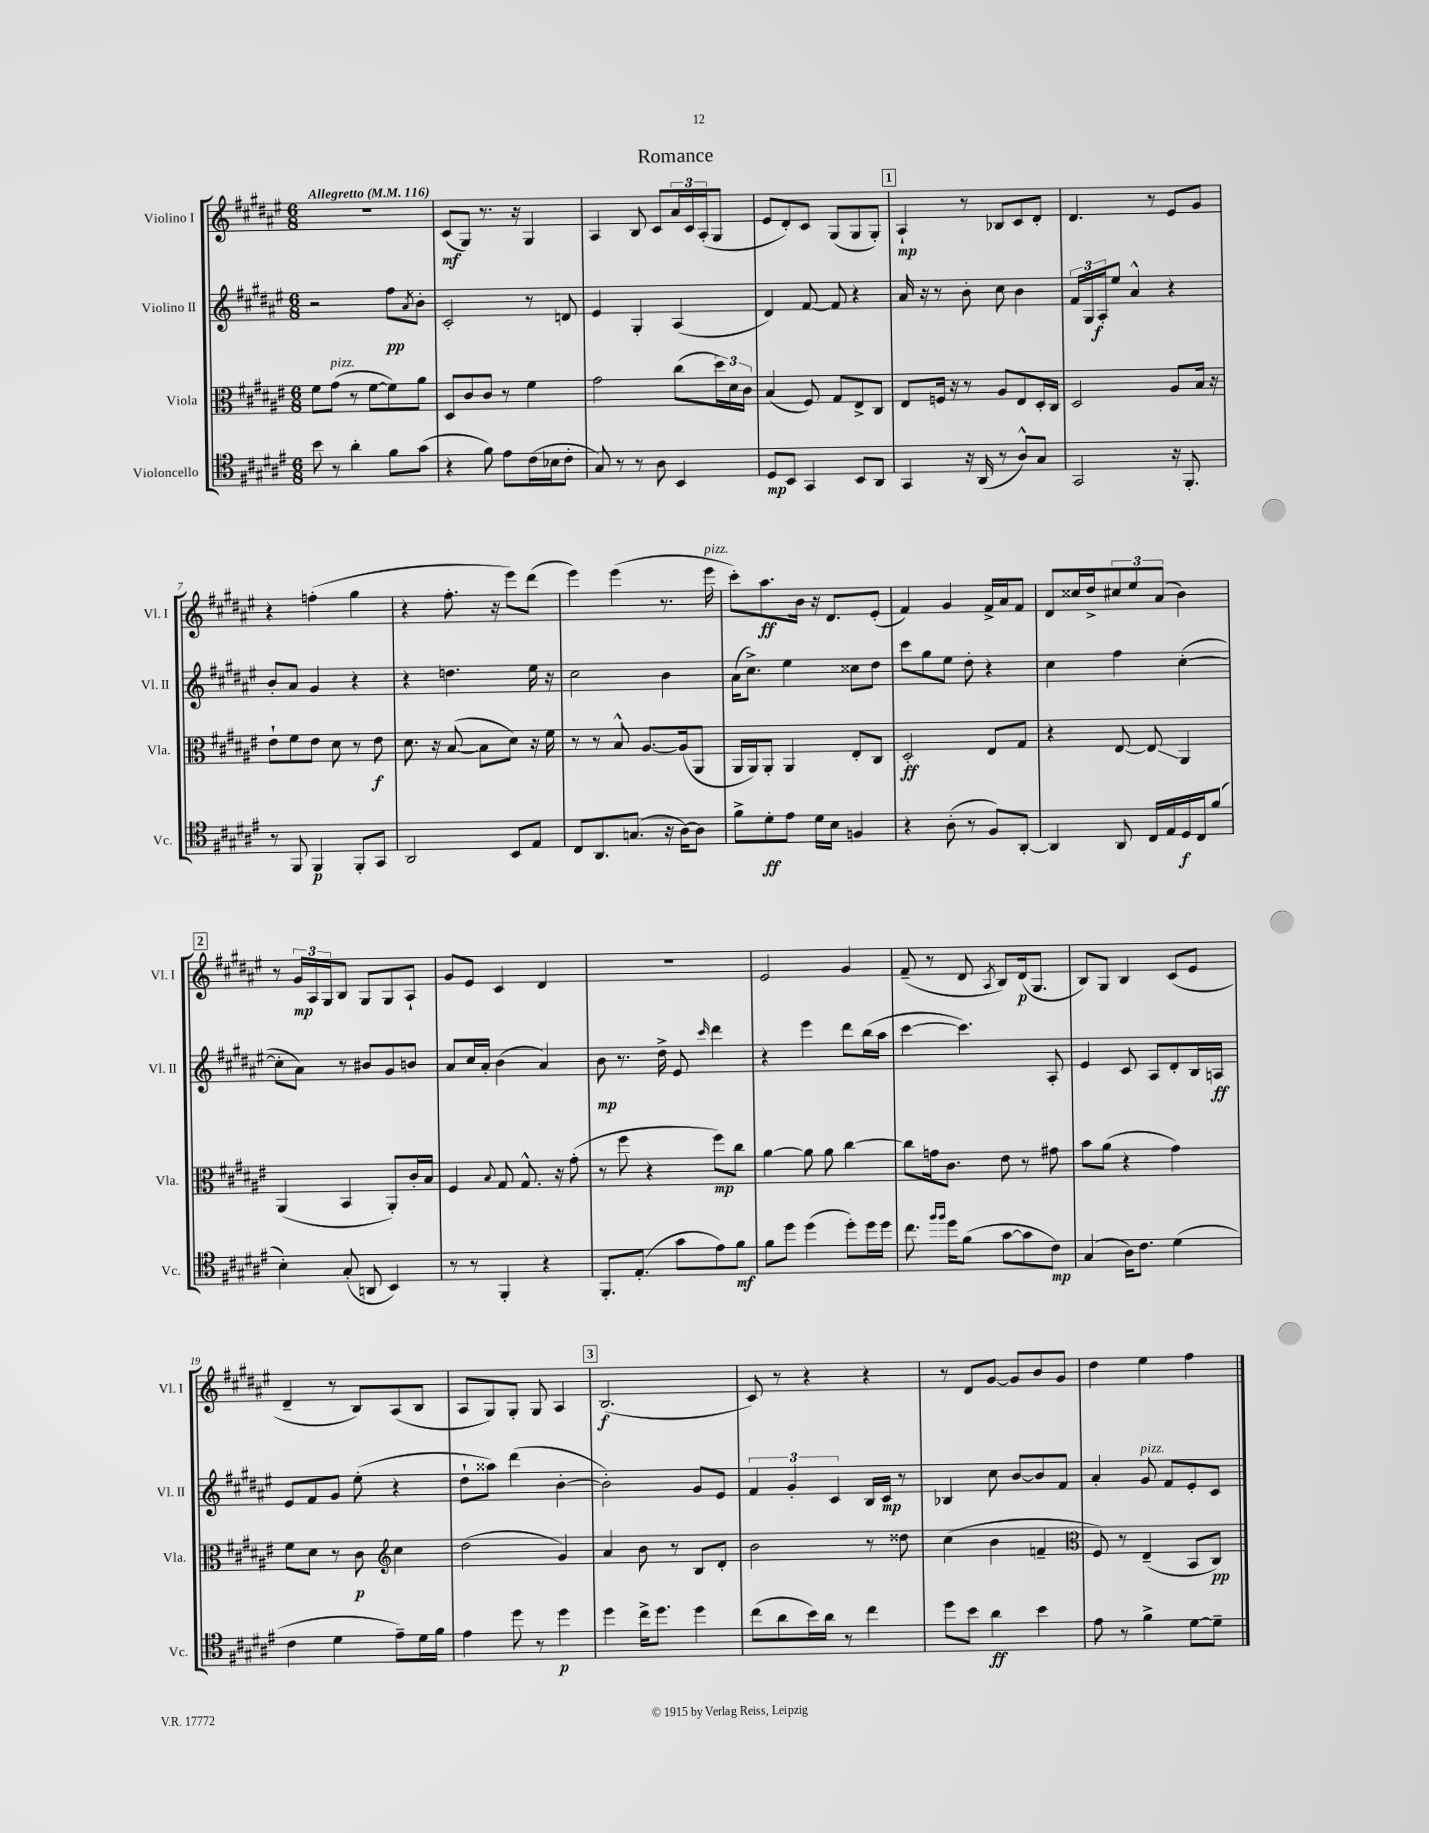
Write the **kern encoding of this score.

**kern	**kern	**kern	**kern
*staff4	*staff3	*staff2	*staff1
*clefC4	*clefC3	*clefG2	*clefG2
*k[f#c#g#d#a#e#]	*k[f#c#g#d#a#e#]	*k[f#c#g#d#a#e#]	*k[f#c#g#d#a#e#]
*M6/8	*M6/8	*M6/8	*M6/8
*MM116	*MM116	*MM116	*MM116
8b	8f#	2r	2.r
8r	(8g#	.	.
4a#'	8r	.	.
.	[8f#	.	.
8f#	8f#])	8ff#	.
.	.	8qa#	.
(8g#	8a#	8b'	.
=	=	=	=
4r	8D#	2c#'	(8c#
.	8c#	.	8G#)
8f#)	8c#	.	8.r
8e#	8r	.	.
.	.	.	16r
(16c#	4f#	8r	4G#
16B-	.	.	.
8c#'	.	8d	.
=	=	=	=
8G#)	2g#	4e#	4A#
8r	.	.	.
8r	.	4G#'	8B
8A#	.	.	8c#
4BB	(8cc#	(4A#	24a#
.	.	.	24c#
.	.	.	(24A#'
.	24dd#)	.	8G#
.	24d#	.	.
.	24c#	.	.
=	=	=	=
8D#	(4B	4d#)	8e#
8BB	.	.	8d#')
4GG#	8F#)	[8f#	8c#
.	8G#	8f#]	(8G#
8BB	8E#^	4r	8G#
8AA#	8C#	.	8G#')
=	=	=	=
4GG#	8E#	16a#	4A#`
.	.	16r	.
.	16F	8r	.
.	16r	.	.
16r	8r	8b'	8r
(16AA#	.	.	.
8r	8A#	8cc#	8B-
8A#^^)	8E#	4b	8c#
8G#	16D#'	.	8d#'
.	16C#	.	.
=	=	=	=
2GG#	2D#	24f#	4.d#
.	.	24G#	.
.	.	24A#'	.
.	.	8ee#	.
.	.	4a#^^	.
.	.	.	8r
16r	8A#	4r	8e#
8.FF#'	.	.	.
.	16B	.	8g#
.	16r	.	.
=	=	=	=
8r	8e#`	8b'	4r
8FF#	8f#	8a#	.
4FF#	8e#	4g#	(4ff'
.	8d#	.	.
8FF#'	8r	4r	4gg#
8GG#	8e#	.	.
=	=	=	=
2AA#	8.d#	4r	4r
.	16r	.	.
.	([8B	4.dd	8.ff#'
.	8B]	.	.
.	.	.	16r
8BB	8d#)	.	8eee#)
8E#	16r	16ee#	(8ddd#
.	16f#	16r	.
=	=	=	=
8C#	8r	2cc#	4eee#)
8.AA#	8r	.	.
.	8B^^	.	(4eee#
(8.G	.	.	.
.	[8.A#	.	.
16r	.	4b	8.r
[16A#)	(16A#]	.	.
8A#]	8AA#	.	.
.	.	.	16eee#
=	=	=	=
8f#^	16AA#	(16a#	8ccc#')
.	16AA#)	8.cc#^)	.
8d#'	8AA#'	.	8.aa#
8e#	4AA#	4ee#	.
.	.	.	16b
16d#	.	.	16r
16B	.	.	8.d#
4F	8E#'	8cc##	.
.	8C#	8dd#	(8e#'
=	=	=	=
4r	2D#'	8ccc#	4f#)
.	.	8gg#	.
(8A#'	.	8ee#	4g#
8r	.	8dd#'	.
8F#)	8E#	4r	16f#^
.	.	.	16a#
[8AA#'	8G#	.	8f#
=	=	=	=
4AA#]	4r	4cc#	8d#
.	.	.	16cc##
.	.	.	16dd#^
8AA#	[8E#	4ff#	12cc#
.	.	.	12ee#
16C#	8E#]	.	.
.	.	.	(12a#
16E#	.	.	.
16D#	4AA#	([4cc#'	4b)
16C#	.	.	.
(8f#	.	.	.
=	=	=	=
4B')	(4AA#	8cc#']	8r
.	.	8a#)	24g#
.	.	.	24A#
.	.	.	24G#
(8G#'	4BB	8r	8B
8AA	.	8b#	8G#
4BB)	8AA#')	8g#	8G#
.	16c#'	8b	8A#`
.	16B	.	.
=	=	=	=
8r	4F#	8a#	8g#
8r	.	16cc#	8e#
.	.	16a#'	.
.	8qqB	.	.
4FF#'	8G#	(4b	4c#
.	8.G#^^	.	.
4r	.	4a#)	4d#
.	16r	.	.
.	(8g#'	.	.
=	=	=	=
8.FF#'	8r	8b	2.r
.	8ff#	8.r	.
(8.E#'	.	.	.
.	4r	.	.
.	.	16dd#^	.
8g#	.	8e#	.
.	.	16qqccc#	.
8e#)	8ff#)	4ddd#	.
8f#	8cc#	.	.
=	=	=	=
8f#	[4a#	4r	2e#
8dd#	.	.	.
(4dd#	8a#]	4eee#	.
.	8a#	.	.
8dd#')	[4cc#	8ddd#	4g#
16dd#	.	(16bb	.
16dd#	.	16aa#	.
=	=	=	=
8.cc#	8cc#]	[4ccc#	(8f#~
.	16g	.	8r
16qqff#	.	.	.
16qqff#	.	.	.
16dd#	8.c#	.	.
(8f#	.	4.ccc#])	8d#
.	.	.	8qA#
[8g#	8e#	.	8B)
8g#]	8r	.	(16d#
.	.	.	8.G#
8c#)	8g#	8A#'	.
=	=	=	=
(4G#	8b	4e#	8B)
.	(8a#	.	8G#
16A#)	4r	8c#	4B
8.c#	.	.	.
.	.	8A#	.
(4d#	4g#)	8d#'	(8c#
.	.	16B	8e#
.	.	16A	.
=	=	=	=
4c#	8f#	8e#	4d#~
.	8d#	8f#	.
4d#	8r	8g#	8r
.	8c#	(8ee#'	8B)
*	*clefG2	*	*
8e#~)	4cc#	4r	(8A#
16d#	.	.	8B
16f#	.	.	.
=	=	=	=
4e#	(2dd#	8dd#`	8A#
.	.	8aa##)	8G#)
8dd#	.	(4ddd#	8G#'
8r	.	.	8G#
4dd#	4g#)	[4b'	4A#
=	=	=	=
4dd#	4a#	2b'])	(2.B
16cc#^	8b	.	.
8.dd#	.	.	.
.	8r	.	.
4dd#	8B	8g#	.
.	8d#'	8e#	.
=	=	=	=
(8cc#	2b	6f#	8c#)
8a#	.	.	8r
.	.	6g#'	.
16b)	.	.	4r
16a#	.	.	.
.	.	6c#	.
8r	.	.	.
4cc#	8r	16B	4r
.	.	16c#	.
.	8dd##	8r	.
=	=	=	=
8dd#	(4cc#	4B-	8r
8b	.	.	8d#
4a#	4b	8cc#	[8g#
.	.	[8b	8g#]
4b	4f~	8b]	8b
.	.	8f#	8g#
=	=	=	=
*	*clefC3	*	*
8e#	8F#)	4a#'	4dd#
8r	8r	.	.
4f#^	(4E#~	8g#	4ee#
.	.	8f#	.
[8d#	8BB	8e#'	4ff#
8d#~]	8C#)	8c#	.
==	==	==	==
*-	*-	*-	*-
